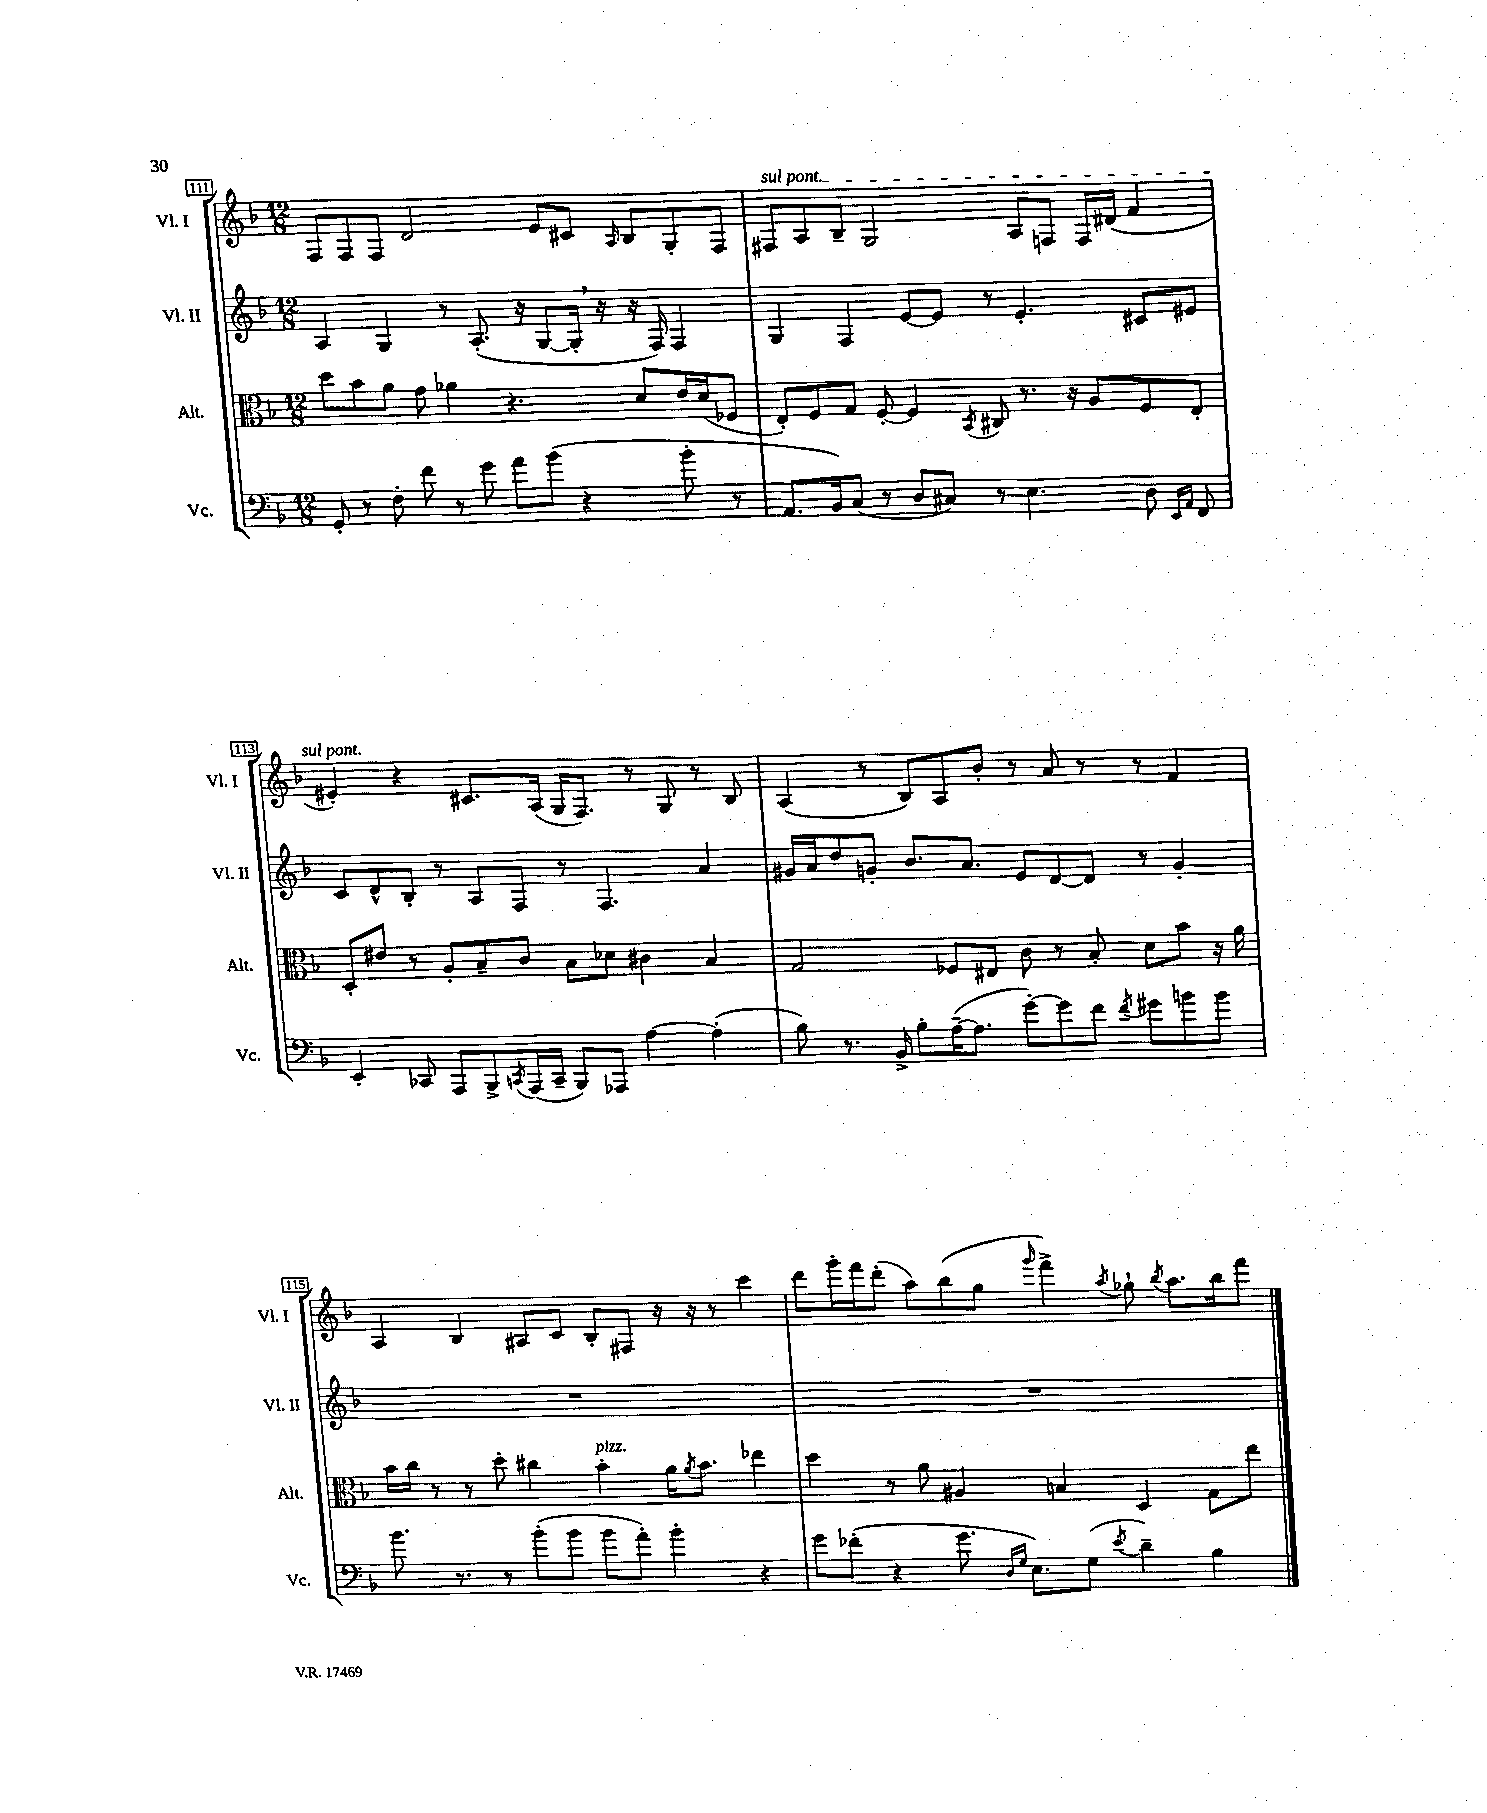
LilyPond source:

<<
\new StaffGroup <<
\new Staff = "s0" \with { instrumentName = "Vl. I" shortInstrumentName = "Vl. I" } {
    \clef treble \key f \major \numericTimeSignature \time 12/8
    f8 f8 f8 d'2 e'8 cis'8 \grace { a16 } bes8 g8-. f8 |
    \once \override TextSpanner.bound-details.left.text = \markup { \italic "sul pont." } fis8\startTextSpan a8 bes8-- g2 a8 f8 f16 dis'16( f'4 |
    eis'4-.\stopTextSpan) r4 cis'8. a16( g16 f8.) r8 g8 r8 bes8 |
    a4( r8 bes8) a8 bes'8-. r8 a'8 r8 r8 f'4 |
    a4 bes4 ais8 c'8 bes8-. fis8 r16 r16 r8 c'''4 |
    d'''8 g'''16-. f'''16 d'''8-.( a''8) bes''8( g''8 \grace { g'''16 } f'''4->) \acciaccatura { a''8 } ges''8-! \acciaccatura { bes''8 } a''8. bes''16 f'''8 \bar "|." |
}
\new Staff = "s1" \with { instrumentName = "Vl. II" shortInstrumentName = "Vl. II" } {
    \clef treble \key f \major \numericTimeSignature \time 12/8
    a4 g4 r8 a8.-.( r16 g8~ g16-. \breathe r16 r16 f16) f4 |
    g4 f4 e'8~ e'8 r8 e'4.-. cis'8 eis'8 |
    c'8 d'8-^ bes8-. r8 a8 f8 r8 f4. a'4 |
    gis'16 a'16 d''8 g'8-. bes'8. a'8. e'8 d'8~ d'8 r8 g'4-. |
    R1. |
    R1. \bar "|." |
}
\new Staff = "s2" \with { instrumentName = "Alt." shortInstrumentName = "Alt." } {
    \clef alto \key f \major \numericTimeSignature \time 12/8
    d''8 bes'8 a'8 g'8 aes'4 r4. d'8 e'16 d'16( fes8 |
    e8-.) f8 g8 f8~-. f4 \acciaccatura { bes,8 } cis8 r8. r16 a8 f8 e8-. |
    d8-. eis'8 r8 a8-. bes8-- c'8 bes8 des'8 cis'4 bes4 |
    g2 fes8 eis8 c'8 r8 bes8-. d'8 bes'8 r16 a'16 |
    bes'16 c''16 r8 r8 d''8-. cis''4 bes'4-.^\markup { \italic "pizz." } a'16 \acciaccatura { a'8 } bes'8. ees''4 |
    d''4 r8 a'8 ais4 b4 d4 g8 e''8 \bar "|." |
}
\new Staff = "s3" \with { instrumentName = "Vc." shortInstrumentName = "Vc." } {
    \clef bass \key f \major \numericTimeSignature \time 12/8
    g,8-. r8 f8-. f'8 r8 g'8 a'8 bes'8( r4 bes'8-. r8 |
    a,8. bes,16) c8( r8 d8 cis8) r8 e4. d8 \grace { e,16 a,16 } f,8 |
    e,4-. ces,8 a,,8 bes,,8-> \acciaccatura { c,8 } a,,16( c,16-- bes,,8) aes,,8 a4~ a4-.( |
    bes8) r8. bes,16-> bes8-. a16~--( a8. g'8~-.) g'8 f'8 \acciaccatura { f'8 } gis'8 b'8 b'8 |
    bes'8. r8. r8 bes'8-.( bes'8 bes'8 a'8-.) bes'4-. r4 |
    g'8 fes'8-.( r4 g'8. \grace { d16 g16 } e8.) g8( \acciaccatura { e'8 } d'4--) bes4 \bar "|." |
}
>>
>>
\layout { \context { \Score currentBarNumber = #111 \override BarNumber.stencil = #(make-stencil-boxer 0.1 0.3 ly:text-interface::print) } }
